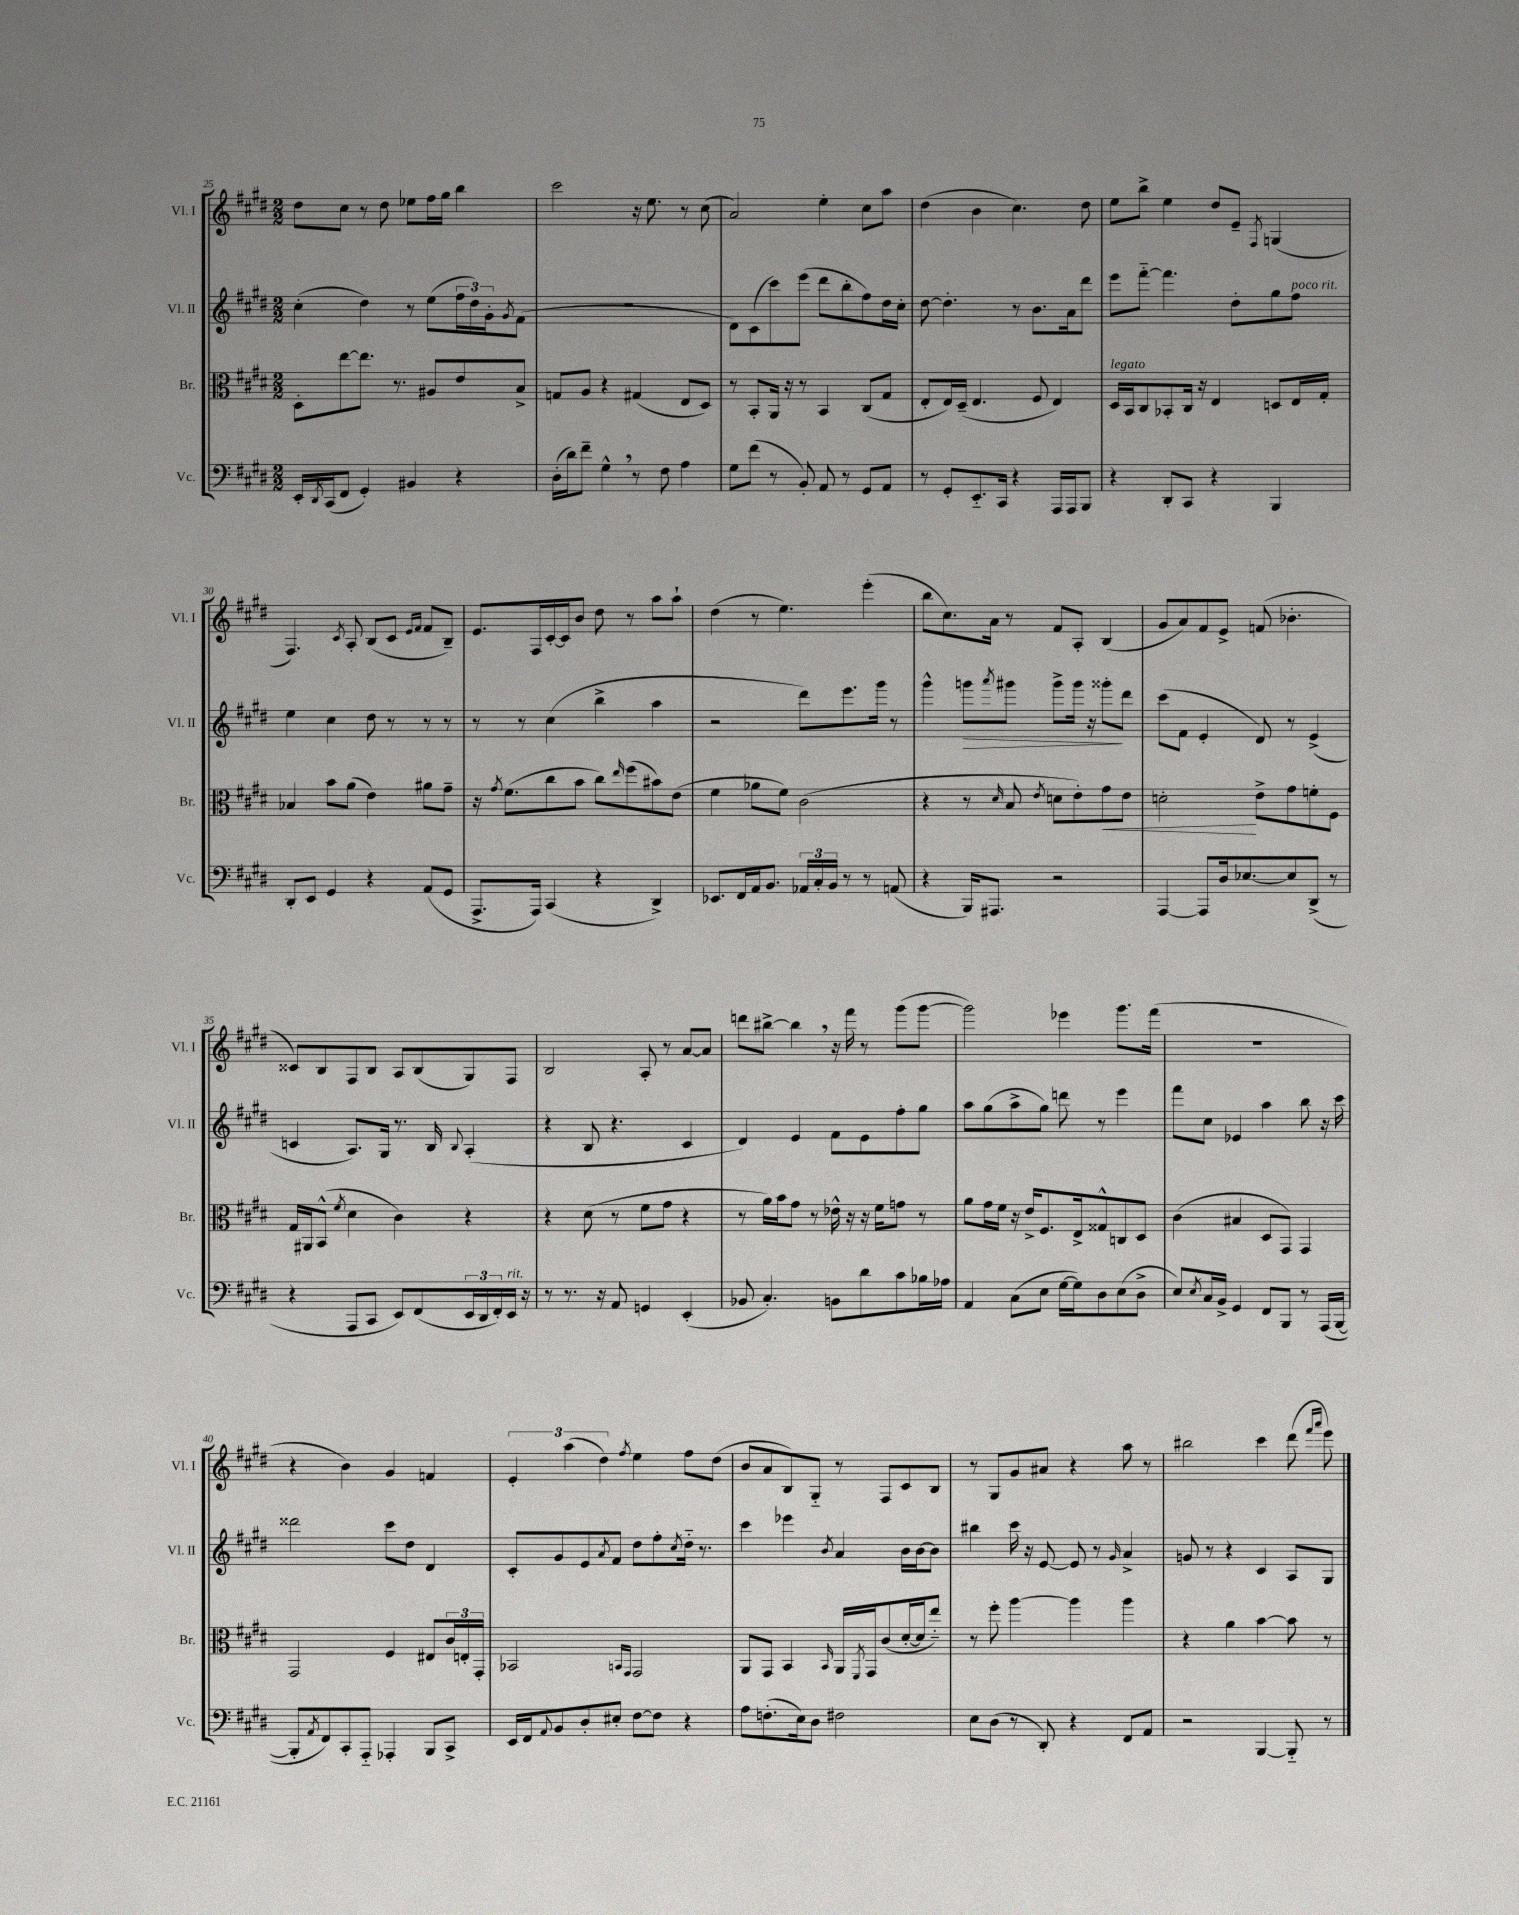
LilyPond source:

<<
\new StaffGroup <<
\new Staff = "s0" \with { instrumentName = "Vl. I" shortInstrumentName = "Vl. I" } {
    \clef treble \key e \major \numericTimeSignature \time 2/2
    dis''8 cis''8 r8 dis''8 ees''8 fis''16 gis''16 b''4 |
    cis'''2 r16 e''8. r8 cis''8( |
    a'2) e''4-. cis''8 a''8 |
    dis''4( b'4 cis''4.) dis''8 |
    e''8 b''8-> e''4 dis''8 e'8-- \acciaccatura { fis8 } g4( |
    fis4.) \acciaccatura { cis'8 } a8-. b8( cis'8 \grace { e'16 fis'16 } fis'8 b8--) |
    e'8. fis16 cis'16~-. cis'16 b'8 dis''8 r8 a''8 a''8-! |
    dis''4( r8 e''4.) e'''4-.( |
    b''8 cis''8.) a'16 r8 fis'8 a8-. b4( |
    gis'8 a'8) fis'8 e'8-> f'8( bes'4.-. |
    cisis'8) b8 fis8 b8 a8 b8( gis8) fis8 |
    b2 a8-. r8 a'8~ a'8 |
    d'''8 bis''8~-> bis''4 \breathe r16 fis'''16 r8 gis'''8( gis'''8~ |
    gis'''2) ees'''4 gis'''8. fis'''16( |
    R1 |
    r4 b'4) gis'4 f'4 |
    \tuplet 3/2 { e'4-. a''4( dis''4) } \acciaccatura { fis''8 } e''4 fis''8 dis''8( |
    b'8 a'8 b8) gis8-_ r8 fis8 cis'8 b8 |
    r8 gis8 gis'8 ais'8 r4 a''8 r8 |
    bis''2 cis'''4 dis'''8( \grace { fis'''16 a'''16 } e'''8) \bar "|." |
}
\new Staff = "s1" \with { instrumentName = "Vl. II" shortInstrumentName = "Vl. II" } {
    \clef treble \key e \major \numericTimeSignature \time 2/2
    cis''4-.( dis''4) r8 e''8( \tuplet 3/2 { fis''16 dis''16) gis'16-. } \acciaccatura { gis'8 } fis'8( |
    R1 |
    dis'8) cis'8( cis'''8) e'''8( dis'''8 b''8-. fis''8) dis''16 cis''16-. |
    dis''8~ dis''4.-. r8 b'8. a'16 dis'''8 |
    e'''8 fis'''8~-_ fis'''4. dis''8-. gis''8 fis''8^\markup { \italic "poco rit." } |
    e''4 cis''4 dis''8 r8 r8 r8 |
    r8 r8 cis''4( b''4-> a''4 |
    r2 dis'''8) e'''8. gis'''16 r8 |
    gis'''4-^ g'''8\> \acciaccatura { a'''8 } gis'''8 gis'''8-> gis'''16 r16 gisis'''8-.\! dis'''8 |
    cis'''8( fis'8 e'4-. dis'8) r8 e'4->( |
    c'4 a8.) gis16 r8. b16 \appoggiatura { b8 } a4-.( |
    r4 b8 r4. cis'4 |
    dis'4) e'4 fis'8 e'8 fis''8-. gis''8 |
    a''8 gis''8( a''8-> gis''8) d'''8 r8 e'''4 |
    fis'''8 cis''8 ees'4 a''4 b''8 r16 cis'''16 |
    disis'''2 cis'''8 dis''8 dis'4 |
    cis'8-. gis'8 e'8 \acciaccatura { a'8 } fis'8 dis''8 fis''8-. \acciaccatura { cis''8 } dis''16-_ r8. |
    cis'''4 ees'''4 \acciaccatura { b'8 } a'4 b'16 b'16~ b'8 |
    bis''4 cis'''16 r16 e'8~ e'8 r8 \grace { gis'16 } a'4-> |
    g'8 r8 r4 cis'4 a8 gis8 \bar "|." |
}
\new Staff = "s2" \with { instrumentName = "Br." shortInstrumentName = "Br." } {
    \clef alto \key e \major \numericTimeSignature \time 2/2
    dis8-. e''8~ e''8. r8. ais8 e'8 b8-> |
    g8 a8 r4 gis4( e8 dis8) |
    r8 b,8-. a,16 r16 r8 b,4 cis8( gis8 |
    e8-. e16) dis16--( e4. fis8 e4) |
    dis16^\markup { \italic "legato" } b,16 cis8 bes,8-. cis16 r16 e4 d8 e16 gis16-. |
    bes4 b'8 a'8( e'4) ais'8 gis'8-- |
    r16 \acciaccatura { gis'8 } fis'8.( cis''8 b'8 cis''8) \grace { e''16 } fis''8( bis'8) e'8( |
    fis'4 aes'8 fis'8) cis'2( |
    r4 r8 \grace { dis'16 } b8 \acciaccatura { e'8 } d'8 e'8-.) gis'8\< e'8 |
    d'2-.\! e'8-> gis'8 f'8-. fis8 |
    gis16 ais,16 b,8-^( \acciaccatura { fis'8 } dis'4 cis'4) r4 |
    r4 dis'8( r8 fis'8 gis'8 r4 |
    r8 a'16) b'16 gis'8 r8 ees'16-^ r16 r16 fis'16 g'8 r8 |
    a'8 gis'16 fis'16 r16 e'16-> fis8. e16-> gisis8-^ c8 dis8 |
    cis'4( bis4 dis8 gis,8) gis,4 |
    gis,2 fis4 eis8 \tuplet 3/2 { cis'16 e16-. gis,16-. } |
    bes,2 \grace { b,16 gis,16 } gis,2 |
    a,8 gis,8 b,4 \grace { b,16 } a,16 \acciaccatura { fis,8 } gis,16 cis'8( dis'16~-. dis'16 e''8-_) |
    r8 fis''8-. a''4~ a''4 a''4 |
    r4 a'4 b'4~ b'8 r8 \bar "|." |
}
\new Staff = "s3" \with { instrumentName = "Vc." shortInstrumentName = "Vc." } {
    \clef bass \key e \major \numericTimeSignature \time 2/2
    e,16-. \acciaccatura { dis,8 } cis,16( fis,8 gis,4-.) bis,4 r4 |
    dis16-.( dis'16) fis'8-- gis4-^ \breathe r8 fis8 a4 |
    gis8 fis'8( r8 b,8-.) a,8 r8 gis,8 a,8 |
    r8 gis,8-. e,8.-_ cis,16 r4 a,,16 a,,16 b,,8 |
    r4 dis,8-. cis,8 r4 b,,4 |
    dis,8-. e,8 gis,4 r4 a,8( gis,8 |
    a,,8.-> a,,16) cis,4( r4 dis,4->) |
    ees,8. fis,16 a,16 b,8. \tuplet 3/2 { aes,16 cis16-. b,16 } r8 r8 a,8( |
    r4 b,,16) ais,,8. r2 |
    a,,4~ a,,8 dis16 ees8.~ ees8 dis,8->( r8 |
    r4 a,,8 cis,8 e,8) fis,8( \tuplet 3/2 { e,16 dis,16 fis,16-.) } e,16^\markup { \italic "rit." } r16 |
    r8 r8. r16 a,8 g,4 e,4-.( |
    bes,8 cis4.-.) b,8 dis'8 cis'8 bes16 aes16 |
    a,4 cis8( e8 gis16~ gis16) dis8 e8( dis8-> |
    e8) \acciaccatura { e8 } cis16 b,16-> gis,4 fis,8 b,,8 r8 a,,16( b,,16~ |
    b,,8-. \acciaccatura { a,8 } fis,8) cis,8-. a,,8-_ aes,,4-. b,,8 cis,8-> |
    e,16 fis,16 \appoggiatura { a,8 } b,8 dis8-. eis8-. fis8~ fis8 r4 |
    a8 f8.-.( e16) dis8 fis2 |
    e8 dis8( r8 dis,8-.) r4 fis,8 a,8 |
    r2 b,,4~ b,,8-_ r8 \bar "|." |
}
>>
>>
\layout { \context { \Score currentBarNumber = #25 } }
